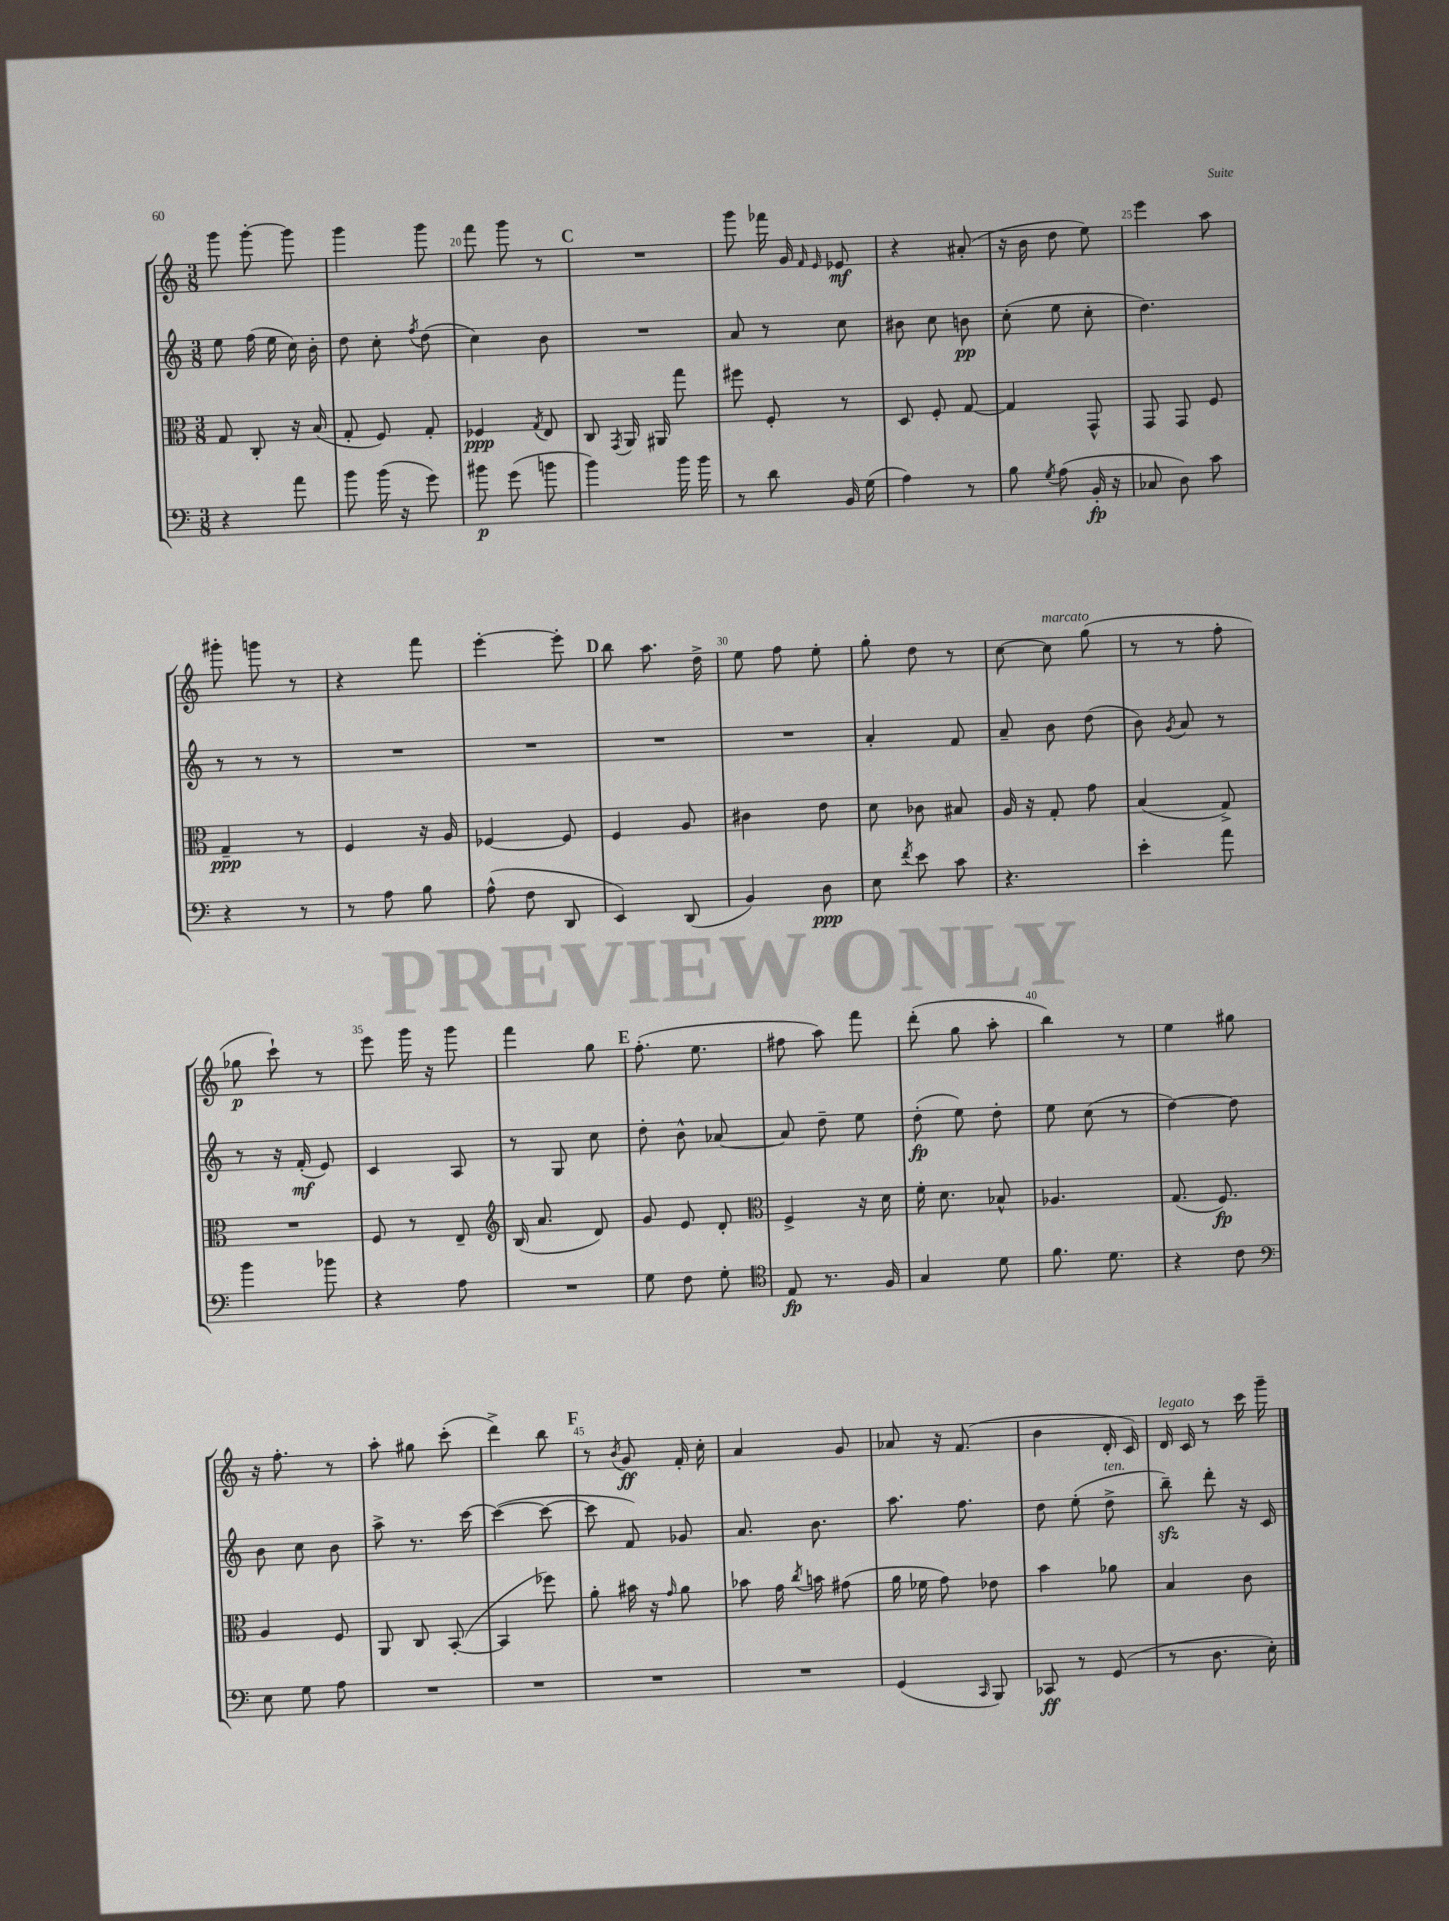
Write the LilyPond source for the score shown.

<<
\new StaffGroup <<
\new Staff = "s0" {
    \clef treble \key c \major \numericTimeSignature \time 3/8
    \autoBeamOff g'''8 g'''8~-. g'''8 |
    g'''4 g'''8 |
    f'''8 g'''8 r8 |
    \mark \markup { \bold "C" } R4. |
    g'''8 fes'''16 g'16 \grace { f'16 e'16 } ees'8\mf |
    r4 ais'8-.( |
    r16 b'16 d''8 e''8) |
    e'''4 a''8 |
    gis'''8-. g'''8 r8 |
    r4 f'''8 |
    e'''4~-. e'''8-. |
    \mark \markup { \bold "D" } b''8 a''8. d''16-> |
    e''8 f''8 e''8-. |
    g''8-. d''8 r8 |
    c''8~ c''8^\markup { \italic "marcato" } g''8( |
    r8 r8 f''8-. |
    ges''8\p c'''8-!) r8 |
    e'''8 g'''16 r16 g'''8 |
    f'''4 g''8 |
    \mark \markup { \bold "E" } f''8.-.( e''8. |
    fis''8 a''8) f'''8 |
    d'''8-.( g''8 a''8-. |
    b''4) r8 |
    e''4 gis''8 |
    r16 f''8.-. r8 |
    a''8-. gis''8 c'''8-.( |
    d'''4->) b''8 |
    \mark \markup { \bold "F" } r8 \acciaccatura { b'8 } g'8\ff f'16-. c''16-. |
    a'4 g'8 |
    aes'8 r16 f'8.( |
    b'4 d'16-. c'16) |
    d'16^\markup { \italic "legato" } c'16 r8 c'''16 g'''16-- \bar "|." |
}
\new Staff = "s1" {
    \clef treble \key c \major \numericTimeSignature \time 3/8
    \autoBeamOff e''8 f''16( e''16 c''16) b'16-. |
    d''8 c''8-. \acciaccatura { f''8 } d''8( |
    c''4) b'8 |
    \mark \markup { \bold "C" } R4. |
    a'8 r8 c''8 |
    bis'8 c''8 b'8\pp |
    c''8-.( e''8 c''8-. |
    d''4.) |
    r8 r8 r8 |
    R4. |
    R4. |
    \mark \markup { \bold "D" } R4. |
    R4. |
    a'4-. f'8 |
    a'8-- b'8 d''8( |
    b'8) \acciaccatura { g'8 } a'8 r8 |
    r8 r16 f'16-.\mf( e'8) |
    c'4 a8 |
    r8 g8 c''8 |
    \mark \markup { \bold "E" } d''8-. b'8-^ aes'8~ |
    aes'8 d''8-- e''8 |
    d''8-.\fp( e''8) d''8-. |
    e''8 c''8( r8 |
    d''4~) d''8 |
    b'8 c''8 b'8 |
    a''8-> r8. c'''16~ |
    c'''4~( c'''8~ |
    \mark \markup { \bold "F" } c'''8 f'8) ges'8 |
    a'8. b'8. |
    a''8. f''8. |
    d''8 e''8-.( d''8->^\markup { \italic "ten." } |
    b''8--\sfz) d'''8-. r16 c'16 \bar "|." |
}
\new Staff = "s2" {
    \clef alto \key c \major \numericTimeSignature \time 3/8
    \autoBeamOff g8 c8-. r16 b16( |
    g8-. f8) g8-. |
    fes4\ppp \acciaccatura { g8 } e8 |
    \mark \markup { \bold "C" } c8 \acciaccatura { g,8 } a,16 ais,16 g''8 |
    fis''8 f8-. r8 |
    d8 f8-. g8~ |
    g4 g,8-^ |
    g,8 g,8 f8 |
    g4--\ppp r8 |
    f4 r16 a16 |
    fes4~ fes8 |
    \mark \markup { \bold "D" } f4 a8 |
    cis'4 e'8 |
    d'8 ces'8 bis8 |
    a16 r16 g8-. g'8 |
    b4( g8->) |
    R4. |
    f8 r8 e8-- |
    \clef treble b16( a'8. d'8) |
    \mark \markup { \bold "E" } g'8 e'8 d'8-. |
    \clef alto f4-> r16 d'16 |
    f'16-. d'8. bes8-^ |
    aes4. |
    g8.( f8.\fp) |
    a4 f8 |
    a,8 c8 b,8~-.( |
    b,4 fes''8) |
    \mark \markup { \bold "F" } a'8-. bis'16 r16 \grace { g'16 } a'8 |
    bes'8 g'16 \acciaccatura { c''8 } b'16 gis'8( |
    a'16 fes'16 g'8) ees'8 |
    b'4 aes'8 |
    b4 c'8 \bar "|." |
}
\new Staff = "s3" {
    \clef bass \key c \major \numericTimeSignature \time 3/8
    \autoBeamOff r4 a'8 |
    b'8 b'16( r16 g'8) |
    bis'8\p g'8( b'8 |
    \mark \markup { \bold "C" } b'4) b'16 b'16 |
    r8 d'8 b,16 g16( |
    a4) r8 |
    b8 \acciaccatura { g8 } a8( b,16-.\fp r16 |
    ces8 d8) c'8 |
    r4 r8 |
    r8 a8 b8 |
    a8-^( f8 d,8 |
    \mark \markup { \bold "D" } e,4) d,8( |
    b,4) d8\ppp |
    e8 \acciaccatura { f'8 } e'8 c'8 |
    r4. |
    e'4-. a'8 |
    b'4 bes'8 |
    r4 a8 |
    R4. |
    \mark \markup { \bold "E" } g8 f8 g8-. |
    \clef tenor e8\fp r8. f16 |
    g4 d'8 |
    f'8. d'8. |
    r4 c'8 |
    \clef bass e8 g8 a8 |
    R4. |
    R4. |
    \mark \markup { \bold "F" } R4. |
    R4. |
    g,4( \grace { c,16 } b,,8) |
    ces,8\ff r8 g,8( |
    r8 d8. e16-.) \bar "|." |
}
>>
>>
\layout { \context { \Score currentBarNumber = #18 \override BarNumber.break-visibility = ##(#f #t #t) barNumberVisibility = #(every-nth-bar-number-visible 5) } }
